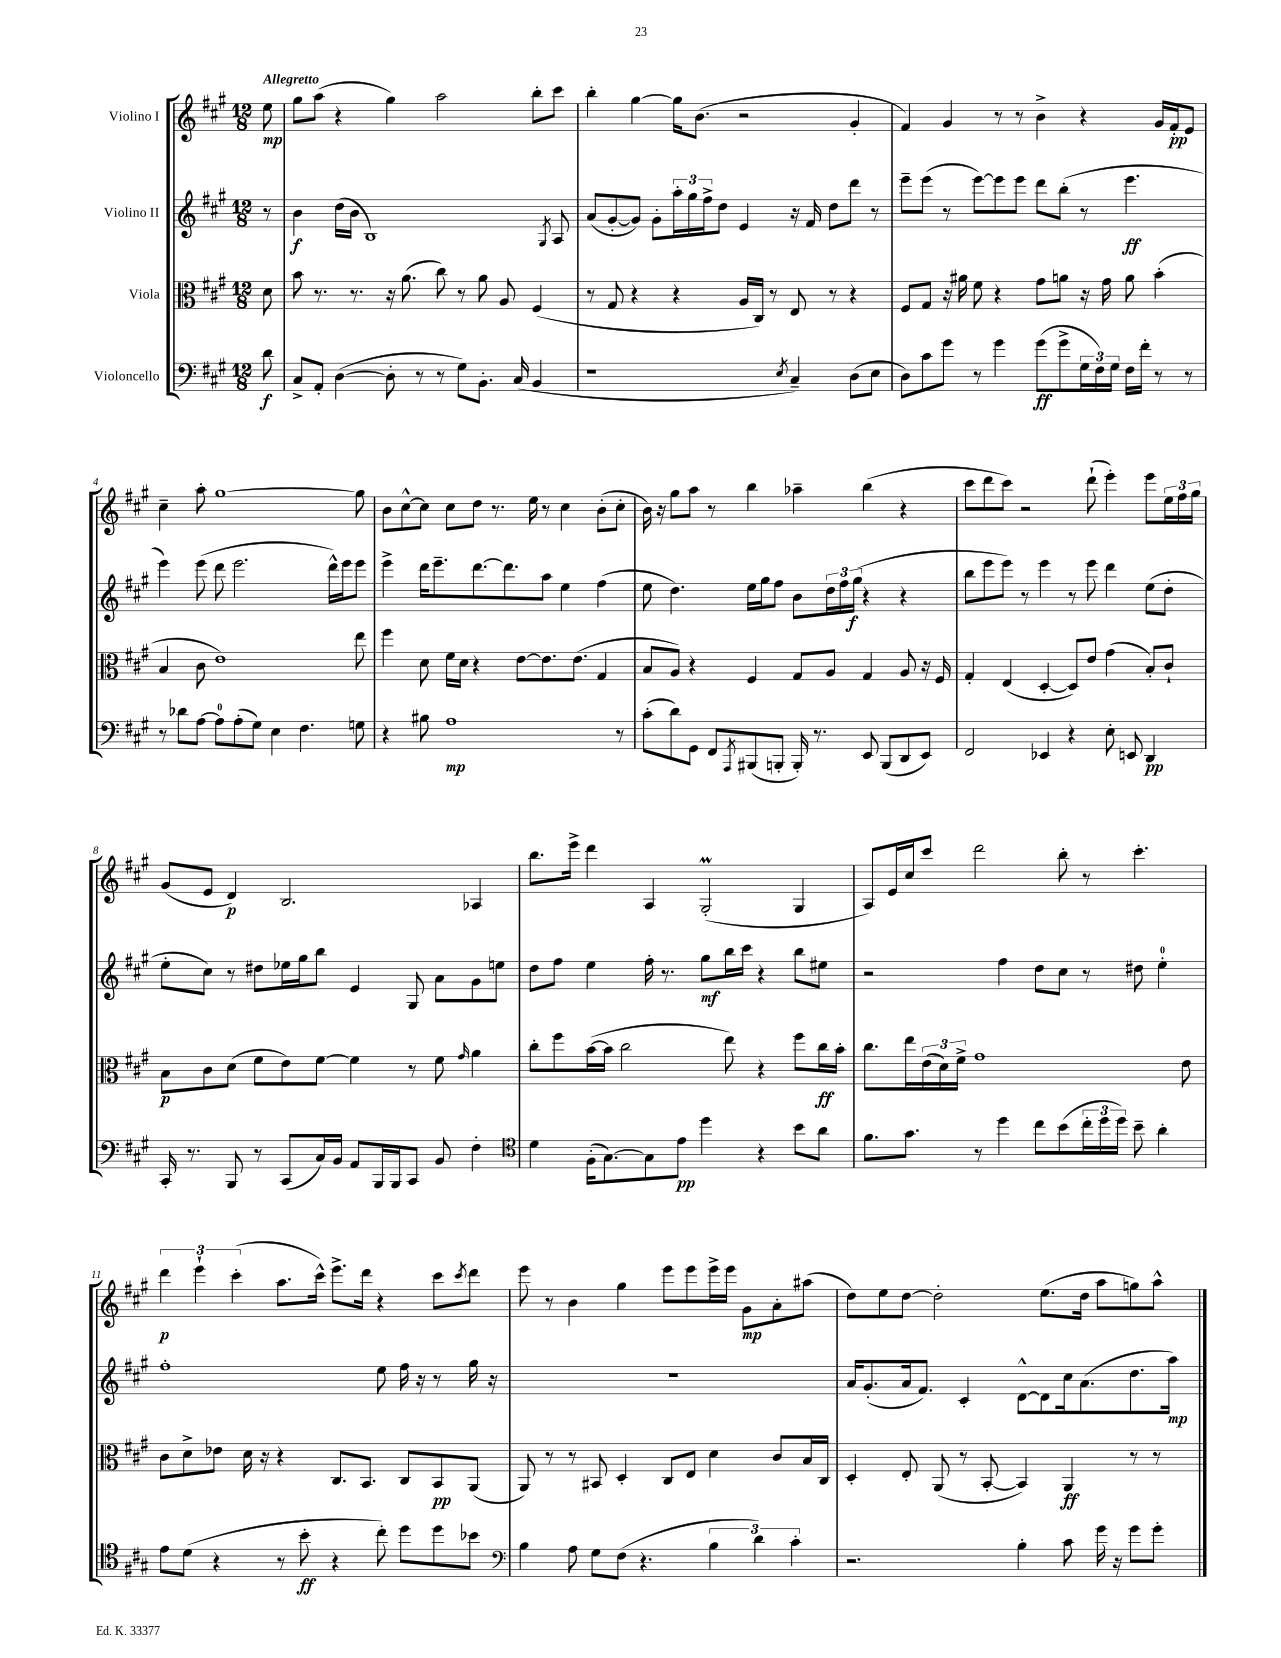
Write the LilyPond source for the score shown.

<<
\new StaffGroup <<
\new Staff = "s0" \with { instrumentName = "Violino I" } {
    \clef treble \key a \major \numericTimeSignature \time 12/8 \partial 8 \tempo "Allegretto"
    e''8\mp |
    gis''8 a''8( r4 gis''4) a''2 b''8-. cis'''8 |
    b''4-. gis''4~ gis''16 b'8.( r2 gis'4-. |
    fis'4) gis'4 r8 r8 b'4-> r4 gis'16 fis'16-.\pp e'8 |
    cis''4-- a''8-. gis''1~ gis''8 |
    b'8 cis''8~-^ cis''8 cis''8 d''8 r8. e''16 r8 cis''4 b'8-.( cis''8-. |
    b'16) r16 gis''8 a''8 r8 b''4 aes''4-- b''4( r4 |
    cis'''8 d'''8 cis'''8) r2 d'''8-!( e'''4-.) e'''8 \tuplet 3/2 { e''16 fis''16 gis''16 } |
    gis'8( e'8 d'4\p) b2. aes4 |
    b''8. e'''16-> d'''4 a4 gis2-.\prall( gis4 |
    a8) e'16 cis''16 cis'''8 d'''2 b''8-. r8 cis'''4.-. |
    \tuplet 3/2 { d'''4\p e'''4-! cis'''4-.( } a''8. cis'''16-^) e'''8.-> d'''16 r4 cis'''8 \acciaccatura { cis'''8 } d'''8 |
    e'''8 r8 b'4 gis''4 e'''8 e'''8 e'''16-> e'''16 gis'8\mp a'8-. ais''8( |
    d''8) e''8 d''8~ d''2-. e''8.( d''16 a''8 g''8) a''8-^ \bar "|." |
}
\new Staff = "s1" \with { instrumentName = "Violino II" } {
    \clef treble \key a \major \numericTimeSignature \time 12/8 \partial 8
    r8 |
    b'4\f d''16( b'16 b1) \acciaccatura { gis8 } a8 |
    a'8( gis'8~-. gis'8) gis'8-. \tuplet 3/2 { a''16-. gis''16 fis''16-> } d''8 e'4 r16 fis'16 d''8 d'''8 r8 |
    e'''8-- e'''8( r8 e'''8~) e'''8 e'''8 d'''8 b''8-.( r8 e'''4.\ff |
    e'''4) e'''8( d'''8 e'''2. d'''16-^) e'''16 e'''8 |
    e'''4-> d'''16 e'''8.-- d'''8.~ d'''8. a''8 e''4 fis''4( |
    e''8 d''4.) e''16 gis''16 fis''8 b'8 \tuplet 3/2 { d''16 fis''16 gis''16\f( } r4 r4 |
    b''8 e'''8 e'''8) r8 e'''4 r8 e'''8 d'''4 e''8( d''8-. |
    e''8-. cis''8) r8 dis''8 ees''16 gis''16 b''8 e'4 gis8 a'8 gis'8 e''8 |
    d''8 fis''8 e''4 fis''16-. r8. gis''8\mf b''16 cis'''16 r4 b''8 eis''8 |
    r2 fis''4 d''8 cis''8 r8 dis''8 e''4-0-. |
    fis''1-. e''8 fis''16 r16 r8 gis''16 r16 |
    R1. |
    a'16 gis'8.-.( a'16 fis'8.) cis'4-. d'8~-^ d'8 cis''16 a'8.( d''8. a''16\mp) \bar "|." |
}
\new Staff = "s2" \with { instrumentName = "Viola" } {
    \clef alto \key a \major \numericTimeSignature \time 12/8 \partial 8
    d'8 |
    b'8 r8. r8. r16 a'8.( cis''8) r8 a'8 a8 fis4( |
    r8 gis8 r4 r4 a16 cis16) r8 e8 r8 r4 |
    fis8 gis8 r16 ais'16 fis'8 r4 gis'8 a'8 r16 gis'16 a'8 b'4-.( |
    b4 cis'8 e'1) e''8 |
    fis''4 d'8 fis'16 d'16 r4 e'8~ e'8. e'8.( gis4 |
    b8 a8) r4 fis4 gis8 a8 gis4 a8 r16 fis16 |
    gis4-. e4( d4~-. d8) e'8 gis'4( b8-.) cis'8-! |
    b8\p cis'8 d'8( fis'8 e'8) fis'8~ fis'4 r8 fis'8 \grace { gis'16 } a'4 |
    cis''8-. fis''8 b'16~( b'16 cis''2 e''8) r4 fis''8 cis''16\ff b'16-. |
    cis''8. e''16 \tuplet 3/2 { e'16( d'16) fis'16-> } gis'1 e'8 |
    cis'8 d'8-> ees'8 d'16 r16 r4 cis8. b,8. cis8 b,8\pp a,8( |
    a,8) r8 r8 bis,8 d4-. cis8 e8 d'4 cis'8 b16 cis16 |
    d4-. e8-. a,8( r8 b,8~-. b,4) a,4\ff r8 r8 \bar "|." |
}
\new Staff = "s3" \with { instrumentName = "Violoncello" } {
    \clef bass \key a \major \numericTimeSignature \time 12/8 \partial 8
    d'8\f |
    cis8-> a,8-. d4~( d8-. r8 r8 gis8) b,8.-. cis16( b,4 |
    r1 \acciaccatura { e8 } cis4--) d8( e8 |
    d8) cis'8 gis'8 r8 gis'4 gis'8\ff( gis'8-> \tuplet 3/2 { gis16 fis16) gis16 } fis16 fis'16-. r8 r8 |
    r8 des'8 a8~ a8-0 a8-.( gis8) e4 fis4. g8 |
    r4 bis8 a1\mp r8 |
    cis'8-.( d'8) gis,8 fis,8 \acciaccatura { a,,8 } bis,,8( b,,8-. b,,16-.) r8. e,8 b,,8( d,8 e,8) |
    fis,2 ees,4 r4 e8-. e,8 d,4\pp |
    cis,16-. r8. b,,8 r8 cis,8( cis16) b,16 a,8 b,,16 b,,16 cis,8 b,8 fis4-. |
    \clef tenor d'4 fis16-.( gis8.~) gis8 e'8\pp d''4 r4 b'8 a'8 |
    fis'8. gis'8. r8 d''4 cis''8 b'8( \tuplet 3/2 { cis''16-. d''16 d''16) } b'8-- a'4-. |
    e'8 d'8( r4 r8 b'8-.\ff r4 cis''8-.) d''8 d''8 bes'8 |
    \clef bass b4 a8 gis8 fis8( r4. \tuplet 3/2 { b4 d'4) cis'4-. } |
    r2. b4-. cis'8 gis'16 r16 gis'8 gis'8-. \bar "|." |
}
>>
>>
